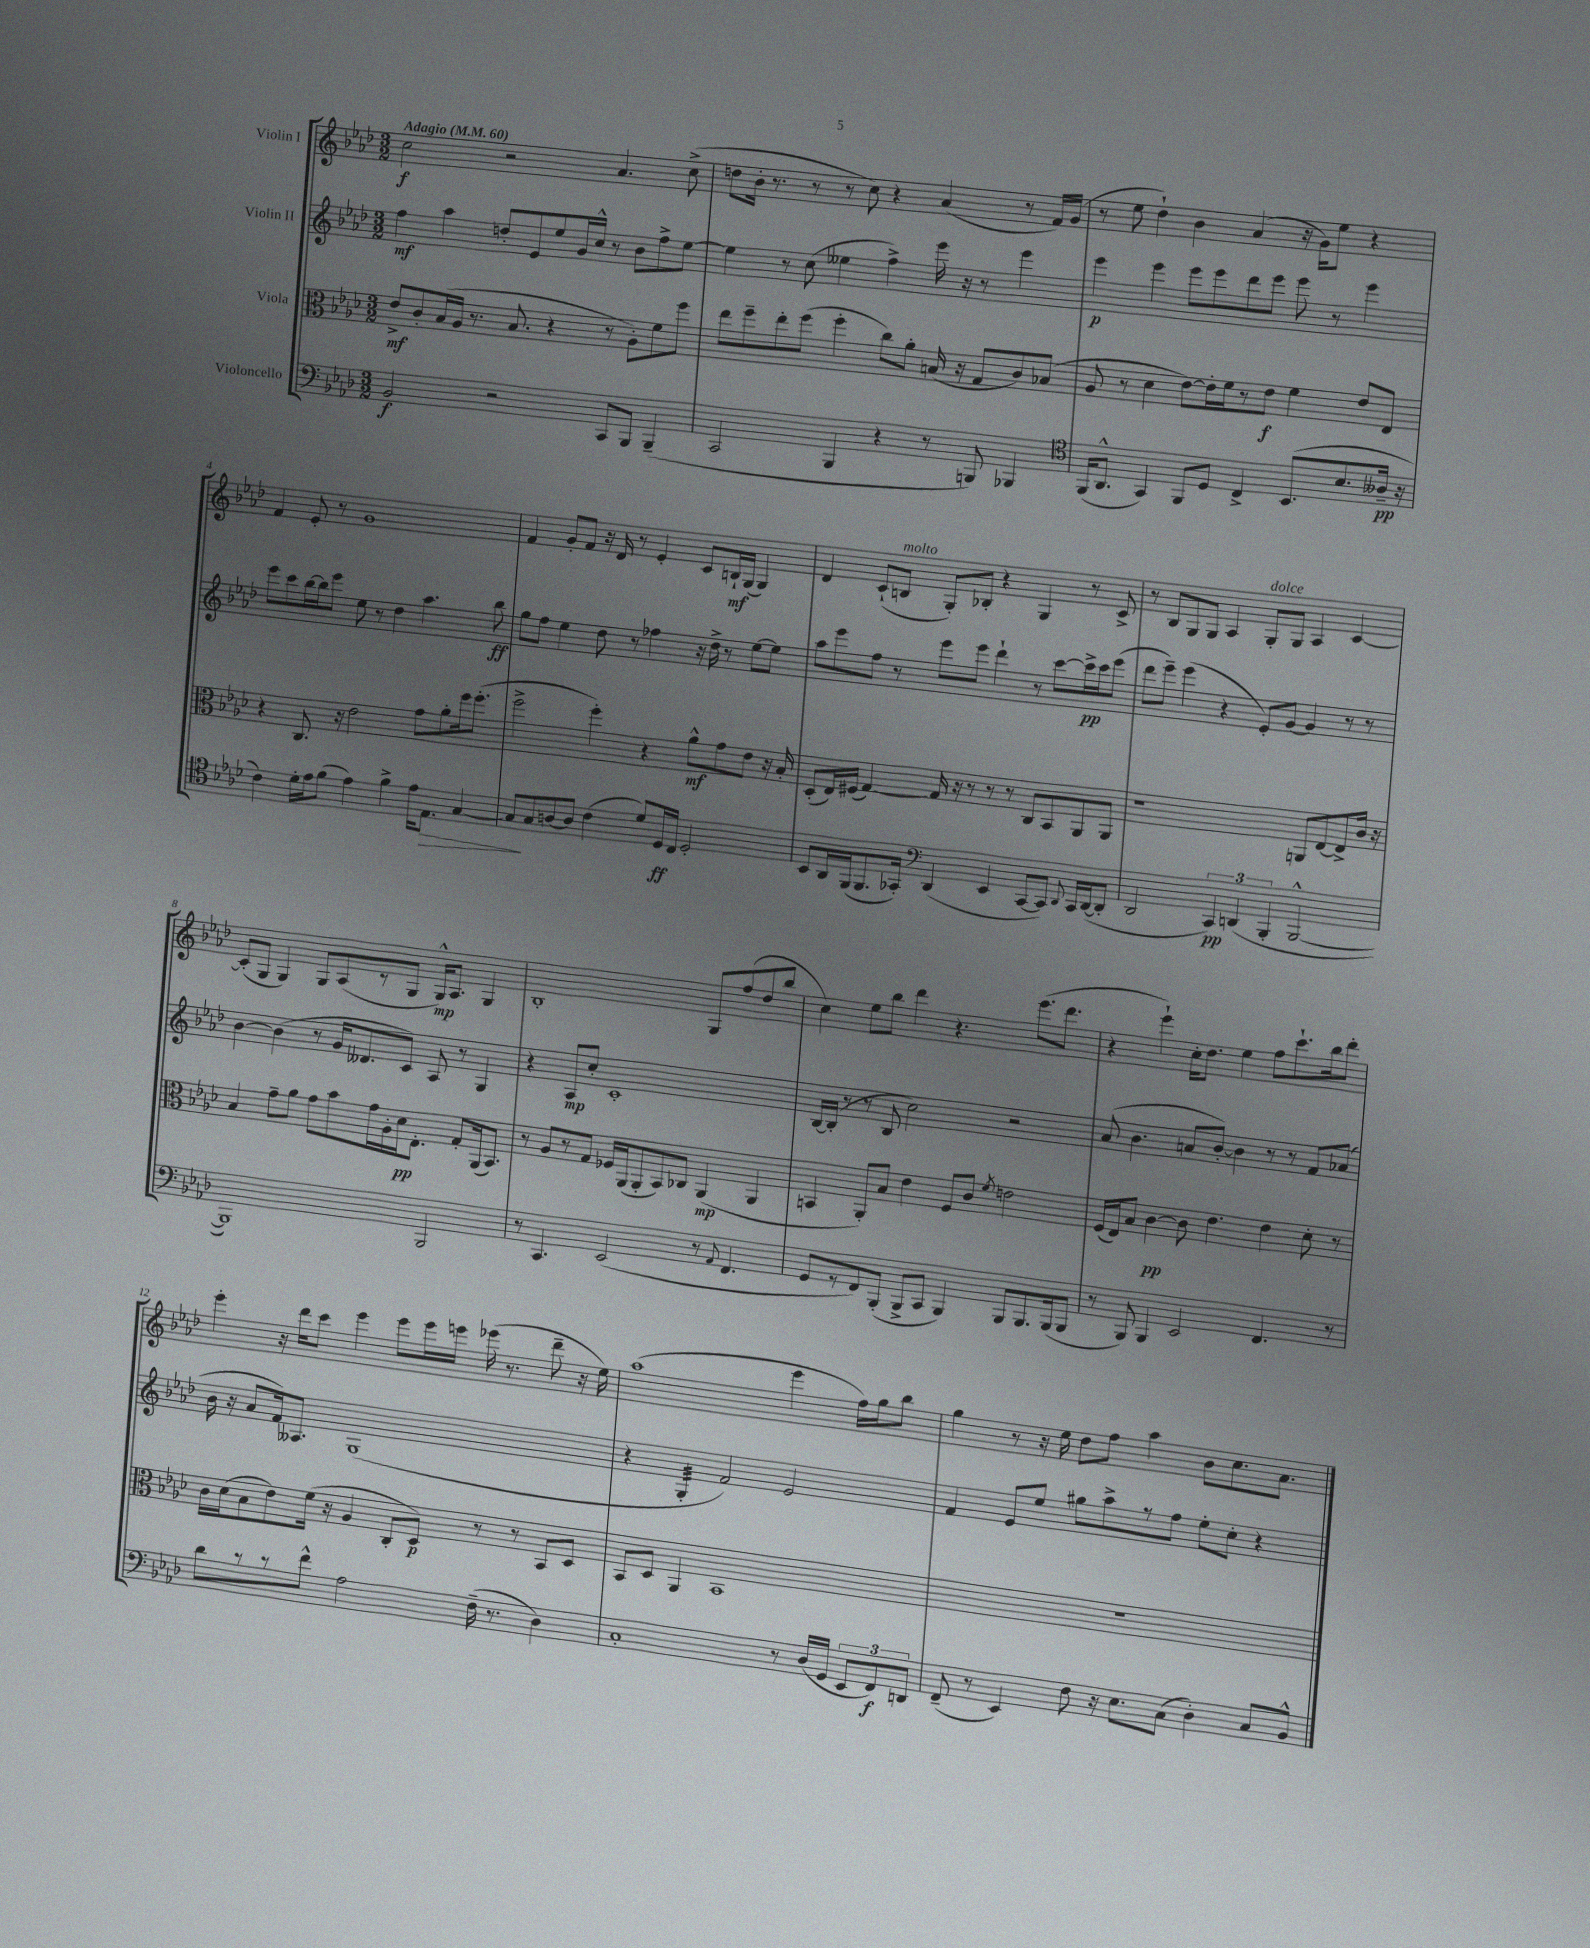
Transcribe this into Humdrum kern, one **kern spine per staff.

**kern	**kern	**kern	**kern
*staff4	*staff3	*staff2	*staff1
*clefF4	*clefC3	*clefG2	*clefG2
*k[b-e-a-d-]	*k[b-e-a-d-]	*k[b-e-a-d-]	*k[b-e-a-d-]
*M3/2	*M3/2	*M3/2	*M3/2
*MM60	*MM60	*MM60	*MM60
2BB-/	8e-^/L	4ff\	2cc\
.	8c'/	.	.
.	(16B-/L	4aa-\	.
.	16A-/JJ	.	.
.	8.r	.	.
2r	.	8dd'/L	2r
.	8.B-/	.	.
.	.	8e-/	.
.	4r	8ee-/	.
.	.	16g/L	.
.	.	16cc^^/JJ	.
8CC/L	8r	8r	4.a-/
8BBB-/J	8A-'\L)	8b-\L	.
(4BBB-~/	8f\	8ff^\	.
.	8ff\J	[8ee-\J	(8cc^\
=	=	=	=
2CC/	8ee-\L	4ee-\]	8dd\L
.	8ff~\	.	16b-'\Jk
.	.	.	8.r
.	8ee-'\	8r	.
.	(8ff\J	(8cc\	8r
4BBB-/	4ff'\	4ee--\	8r
.	.	.	8cc\)
4r	8cc\L)	4ff^\)	4r
.	8a-'\J	.	.
8r	(16B/	16eee-\	(4a-/
.	16r	16r	.
8BBB/)	8G/L	8r	.
4BBB-/	8c/)	4eee-\	8r
.	(8B-/J	.	16f/LL)
.	.	.	(16g/JJ
=	=	=	=
*clefC4	*	*	*
(16FF/LK	8A-/	4eee-\	8r
8.AA-^^/J	.	.	.
.	8r	.	8ee-\
4GG/)	4d-\	4eee-\	4dd-`\)
8FF/L	[8e-\L)	8eee-\L	4b-\
8D-/J	16e-'\]L	8eee-\	.
.	16f\J	.	.
4C^/	8r	8ddd-\	(4a-/
.	8e-\J	8eee-\J	.
(8.BB-/L	4f\	8eee-\	16r
.	.	.	16g\LK)
.	.	8r	8ee-\J
8.B-/	.	.	.
.	8e-/L	4eee-\	4r
16A--~/Jk	8E-/J	.	.
16r	.	.	.
=	=	=	=
4c\)	4r	8eee-\L	4f/
.	.	8ccc\	.
16d-'\LL	8.C/	[16bb-\L	8e-'/
16e-\J	.	16bb-\]J	.
(8f\J	.	8eee-\J	8r
.	16r	.	.
4e-\)	2e-\	8ee-\	1g
.	.	8r	.
4f^\	.	4dd-\	.
16e-\LK	8g\L	4.aa-\	.
8.E-\J	.	.	.
.	8a-'\	.	.
[4G/	16ff\k	.	.
.	(8.ff'\J	.	.
.	.	8bb-\	.
=	=	=	=
8G/]L	2ff^\	8gg\L	4f/
8G/	.	8ff\J	.
[8A/	.	4ee-\	8g'/L
8A/]J	.	.	8f/J
(4c\	4ff'\)	8dd-\	16r
.	.	.	16d-/
.	.	8r	8r
8d-/L)	4r	4ff-\	4e-'/
16D-/L	.	.	.
16C/JJ	.	.	.
2D-'/	8a-^^\L	16r	8c/L
.	.	16dd-^\	.
.	8g\	8r	16B`/L
.	.	.	(16G/JJ
.	8e-\J	[8ee-\L	4G/)
.	16r	8ee-\]J	.
.	16B-'/	.	.
=	=	=	=
8BB-/L	(8D-'/L	8aa-\L	4d-/
16AA-/L	16E-/L)	8eee-\	.
(16FF/J	(16F#/JJ	.	.
8.FF/	[4G/)	8ff\J	(8c`/L
.	.	8r	8B/J
16GG-'/Jk)	.	.	.
*clefF4	*	*	*
(4DD-/	16G/]	8eee-\L	8G'/L)
.	16r	.	.
.	8r	8eee-\J	8B-'/J
4EE-/	8r	4ddd-`\	4r
.	8r	.	.
[8CC/L	8C/L	8r	4G/
8CC/]J)	8BB-/	[8ccc\L	.
8qqDD-/	.	.	.
16CC/LL	8AA-/	16ccc^\]L	8r
([16DD-/J	.	16ccc\J	.
8DD-'/]J	8AA-/J	(8eee-\J	8c^/
=	=	=	=
2DD-/	1r	8ddd-\L	8r
.	.	8eee-~\J)	8B-/L
.	.	(4eee-\	8G/
.	.	.	8G/J
6CC/)	.	4r	4A-/
(6DD/	.	.	.
.	.	8e-'/L)	8G'/L
6BBB-'/	.	.	.
.	.	[8g/J	8G/J
[2BBB-^^/	8AA/L	4g/]	4A-/
.	[8E-/	.	.
.	8E-^/]	8r	[4c/
.	16c/Jk	8r	.
.	16r	.	.
=	=	=	=
1BBB-])	4B-/	[4b-\	(8c'/]L
.	.	.	8G/J
.	8g~\L	(4b-\]	4G/)
.	8a-\J	.	.
.	8g\L	8r	8G/L
.	8b-\	16g/LK	(8A-/
.	.	8.d--/	.
.	16g\L	.	8r
.	16A-'\	.	.
.	16d-\J	8c/J)	8G/J
.	8.E-'\J	.	.
2BBB-/	.	8A-/	16G^^/LK)
.	.	.	8.A-/J
.	8G'/L	8r	.
.	(16AA-/k	4G/	4G/
.	8.BB-/J)	.	.
=	=	=	=
8r	8r	4r	1B-'
4.CC/	8A-/L	.	.
.	8r	8A-/L	.
.	8G/J	8cc'/J	.
(2EE-/	16F-/LL	1c'	.
.	(16AA-/J	.	.
.	8AA-'/	.	.
.	8BB-/)	.	.
.	8C-/J	.	.
8r	(4AA-/	.	8G/L
8qqAA-/	.	.	.
4.FF/	.	.	(8ff/
.	4AA-/	.	8dd-/
.	.	.	8bb-/J
=	=	=	=
8GG/L	4BB/	[16B-/LL	4cc\)
.	.	(16B-'/]JJ	.
8r	.	8r	.
8FF/)	8AA-'/L)	8r	8ee-\L
(8BBB-'/J	8B-/J	8B-/	8bb-\J
8BBB-^/L	4e-\	2cc\)	4ddd-\
8CC/J	.	.	.
4BBB-/)	8F/L	.	4.r
.	8c/J	.	.
.	8qf/	.	.
8BBB-/L	2e\	2r	.
8.BBB-/	.	.	(8.eee-\L
(16BBB-/k	.	.	8.ddd-\J
8BBB-/J	.	.	.
=	=	=	=
8r	(16F/LL	(8a-/	4r
.	16E-/J)	.	.
8BBB-/)	8B-/J	4.b-\	.
4BBB-/	[4c\	.	4eee-`\)
2EE-/	8c\]	8a/L	16cc'\LK
.	.	.	8.dd-\J
.	4.e-\	[8b-'/J)	.
.	.	4b-\]	4ee-\
4.FF/	4e-\	8r	8ff\L
.	.	8r	8.ccc`\
.	8d-'\	8f/L	.
.	.	.	16bb-\k
8r	8r	(8a-/J	8ddd-'\J
=	=	=	=
8d-\L	16c\LL	16b-\	4eee-'\
.	(16d-\J	16r	.
8r	8B-\	8a-/L	.
8r	8e-\)	16f/k)	16r
.	.	8.A--/J	16ddd-\LK
8f^^\J	(16f\Jk	.	8ccc\J
.	16r	.	.
2A-\	4A-/	(1G	4eee-\
.	8C'/L	.	8eee-\L
.	8D-/J)	.	16eee-\L
.	.	.	16eee\JJ
(16F~\	8r	.	(16eee-\
8.r	.	.	8.r
.	8r	.	.
4D-\)	8BB-/L	.	8ddd-~\
.	8D-/J	.	16r
.	.	.	16ee-\)
=	=	=	=
1C'	8BB-/L	4r	(1aa-
.	8D-/J	.	.
.	4AA-/	4G'/	.
.	1BB-	2f/)	.
8r	.	2e-/	4eee-\
(16D-/LL	.	.	.
16GG/JJ	.	.	.
12EE-/L	.	.	16ff\LL)
.	.	.	16gg\J
12FF/)	.	.	.
.	.	.	8bb-\J
12DD/J	.	.	.
=	=	=	=
(8FF~/	1.r	4f/	4gg\
8r	.	.	.
4EE-/)	.	8e-/L	8r
.	.	8ee-/J	16r
.	.	.	16ee-\
8F\	.	8gg#\L	8dd-\L
16r	.	8aa-^\	8ff\J
8.E-\L	.	.	.
.	.	8r	4aa-\
(8C\J	.	8ff\J	.
4D-'\)	.	8ee-'\L	8b-\L
.	.	8cc'\J	8.cc\
8C/L	.	4r	.
.	.	.	8.a-\J
8BB-^^/J	.	.	.
==	==	==	==
*-	*-	*-	*-
